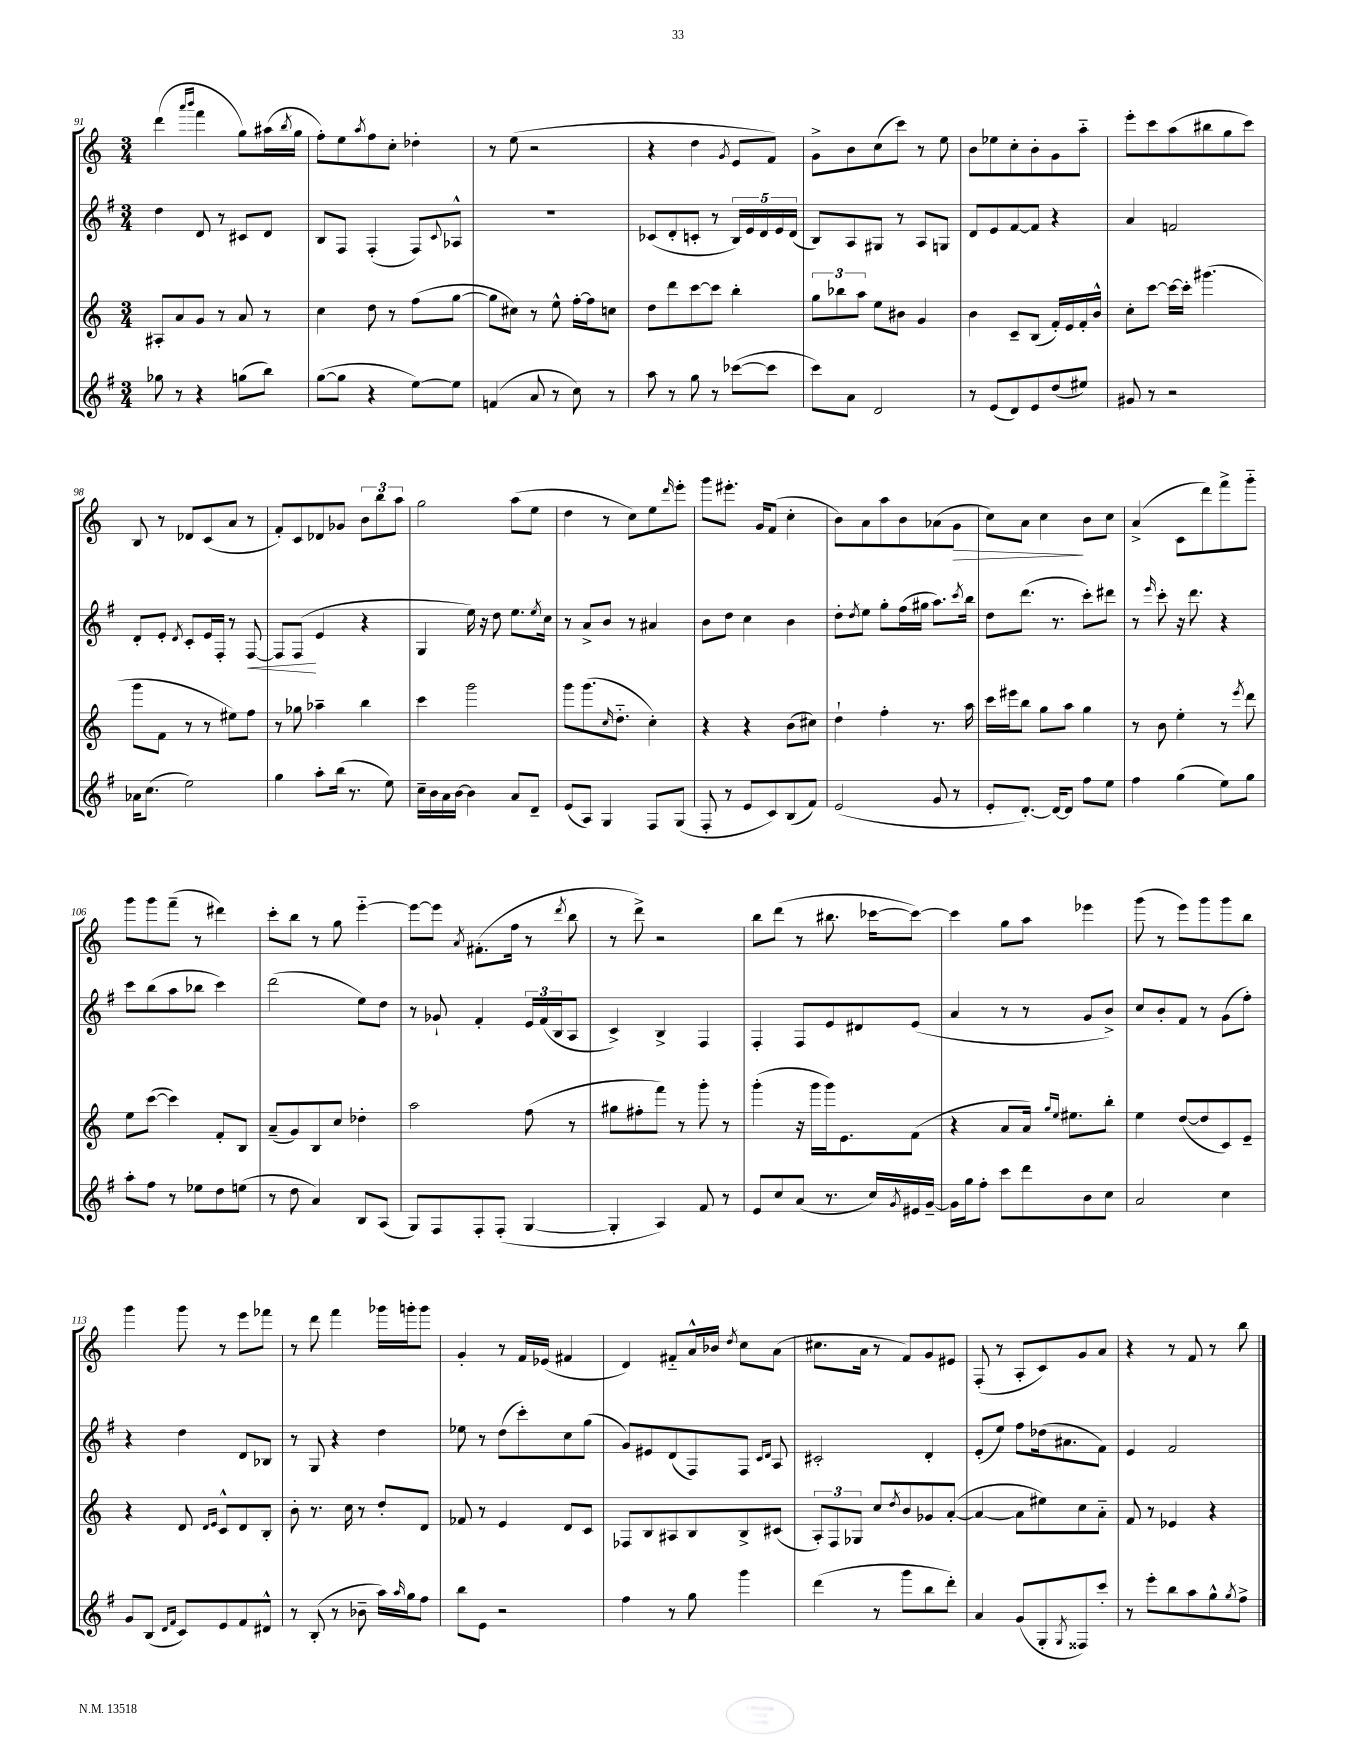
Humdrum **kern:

**kern	**kern	**kern	**kern
*staff4	*staff3	*staff2	*staff1
*clefG2	*clefG2	*clefG2	*clefG2
*k[f#]	*k[]	*k[f#]	*k[]
*M3/4	*M3/4	*M3/4	*M3/4
8gg-\	8A#'/L	4dd\	(4ddd\
8r	8a/	.	.
.	.	.	16qqaaa/LL
.	.	.	16qqbbb/JJ
4r	8g/J	8d/	4fff\
.	8r	8r	.
(8gg\L	8a/	8c#/L	8gg\L)
8bb\J)	8r	8d/J	(16aa#\L
.	.	.	8qbb/
.	.	.	16gg\JJ
=	=	=	=
([8gg\L	4cc\	8B/L	8ff'\L)
8gg\]J	.	8F#/J	8ee\
.	.	.	8qaa/
4r	8dd\	(4F#'/	8ff\
.	8r	.	8cc'\J
[8ee\L)	(8ff\L	8F#/L)	4dd-'\
.	.	8qqc/	.
8ee\]J	[8gg\J	8A-^^/J	.
=	=	=	=
(4f/	8gg\]L	2.r	8r
.	8cc#\J)	.	(8ee\
8a/	8r	.	2r
8r	8ee^^\	.	.
8cc\)	[16ff'\LL	.	.
.	16ff\]J	.	.
8r	8cc\J	.	.
=	=	=	=
8aa\	8dd\L	(8c-/L	4r
8r	8ddd\	8d'/	.
8gg\	[8ccc\	8c'/J	4dd\
8r	8ccc\]J	8r	.
.	.	.	8qg/
([8ccc-\L	4bb'\	20B/LL)	8e/L
.	.	20e/	.
.	.	20d/	.
8ccc-\]J	.	.	8f/J)
.	.	20e/	.
.	.	(20d/JJ	.
=	=	=	=
8ccc\L)	12gg\L	8B/L)	8g^\L
.	12bb-\	.	.
8a\J	.	8A/	8b\
.	12aa\J	.	.
2d/	8ee\L	8G#/J	(8cc\
.	8b#\J	8r	8ccc\J)
.	4g/	8A/L	8r
.	.	8G/J	8ee\
=	=	=	=
8r	4b\	8d/L	8b\L
(8e/L	.	8e/	8ee-\
8d/)	8c~/L	[8f#/	8cc'\
8e/	(8B/J	8f#/]J	8b'\
(8dd/	16f'/LL)	4r	8g\
.	16e/	.	.
8ee#/J)	16f'/	.	8aa'~\J
.	16b^^/JJ	.	.
=	=	=	=
8g#/	8cc'\L	4a/	8eee'\L
8r	[8ccc\J	.	8ccc\
2r	16ccc\_LL	2f/	(8aa\
.	16ccc'\]JJ	.	.
.	(4.ggg#\	.	8bb#\
.	.	.	8gg\
.	.	.	8ccc\J)
=	=	=	=
16a-\LK	8ggg\L	8d'/L	8B/
(8.cc\J	.	.	.
.	8f\J	8e'/J	8r
.	.	8qd/	.
2ee\)	8r	8c'/L	8d-/L
.	8r	16e/L	(8c/
.	.	16F#'/JJ	.
.	8ee#\L)	8r	8a/J
.	8ff\J	[8F#/	8r
=	=	=	=
4gg\	8r	8F#/]L	8f'/L)
.	8gg-\	(8F#/J	8c/
8aa'\L	4aa-~\	4e/	8d-/
(16bb\Jk	.	.	8g-/J
8.r	.	.	.
.	4bb\	4r	12b\L
.	.	.	12bb\
8ee\)	.	.	.
.	.	.	12aa\J
=	=	=	=
16cc~\LL	4ccc\	4G/	2gg\
16b\	.	.	.
16a\	.	.	.
[16b\JJ	.	.	.
4b\]	2ggg\	16ee\)	.
.	.	16r	.
.	.	8dd\	.
8a/L	.	8.ee\L	(8aa\L
8d~/J	.	.	8ee\J
.	.	8qee/	.
.	.	16cc\Jk	.
=	=	=	=
(8e/L	8ggg\L	8r	4dd\
8A/J)	(8.ggg\	8a^/L	.
4G/	.	8b/J	8r
.	16qqcc/	.	.
.	8.dd'~\J	.	.
.	.	8r	8cc\L)
8F#/L	4cc'\)	4a#/	8ee\
.	.	.	16qqddd/
(8G/J	.	.	8eee'\J
=	=	=	=
8F#'/	4r	8b\L	8ggg\L
8r	.	8dd\J	8.eee#'\J
8e/L	4r	4cc\	.
.	.	.	16g/LK
8c/)	.	.	(8f/J
(8B/	(8b\L	4b\	4cc'\
8f#/J)	8cc#\J)	.	.
=	=	=	=
(2e/	4dd`\	8dd'\L	8b\L)
.	.	8qdd/	.
.	.	8ee\J	8a\
.	4ff'\	8gg'\L	8aa\
.	.	(16ff#\L	8b\
.	.	16gg#\JJ	.
8g/	8.r	8.aa\L)	(8a-\
8r	.	.	8g\J
.	.	8qccc/	.
.	16aa\	16bb\Jk	.
=	=	=	=
8e'/L	16ccc\LL	8dd\L	8cc\L)
.	16eee#\J	.	.
[8.d'/J)	8bb\J	(8.ddd\J	8a\J
.	8gg\L	.	4cc\
16d/_LK	.	8.r	.
8d/]J	8aa\J	.	.
8ff#\L	4gg\	8ccc'\L)	8b\L
8ee\J	.	8ddd#\J	8cc\J
=	=	=	=
4ff#\	8r	8r	(4a^/
.	.	16qqeee/	.
.	8b\	8ccc'\	.
(4gg\	4ee'\	16r	8c\L
.	.	8.ddd\	.
.	.	.	8ddd\)
8ee\L)	8r	4r	8fff^\
.	8qeee/	.	.
8gg\J	8ddd\	.	8ggg'~\J
=	=	=	=
8aa'\L	8ee\L	8ccc\L	8ggg\L
8ff#\J	([8ccc\J	(8bb\	8ggg\
8r	4ccc\])	8aa\	(8fff~\J
8ee-\L	.	8bb-\J	8r
8dd\	8f'/L	4ccc\)	4ddd#\)
(8ee\J	8B/J	.	.
=	=	=	=
8r	(8a~/L	(2ddd\	8ccc'\L
8dd\	8g/)	.	8bb\J
4a/)	8B/	.	8r
.	8cc/J	.	8gg\
8B/L	4dd-'\	8ee\L)	[4eee'~\
(8A/J	.	8dd\J	.
=	=	=	=
8G/L)	2aa\	8r	8eee\_L
8F#/	.	8g-`/	8eee\]J
.	.	.	8qa/
8F#'/	.	4f#'/	(8.f#'\L
(8F#'/J	.	.	.
.	.	.	16ff\Jk
[4G/	(8ff\	24e/LL	8r
.	.	(24f#/	.
.	.	24B/J	.
.	.	.	8qddd/
.	8r	8A/J	8bb\
=	=	=	=
4G'/]	8gg#\L	4c^/)	8r
.	8ff#'\	.	8ddd^\)
4A/)	8fff\J)	4B^/	2r
.	8r	.	.
8f#/	8ggg'\	4F#/	.
8r	8r	.	.
=	=	=	=
8e/L	(4ggg'\	4F#'/	8bb\L
8cc/	.	.	(8ddd\J
(8a/J	16r	8F#/L	8r
.	16ggg\LL	.	.
8.r	16ggg\J)	8e/	8.bb#\
.	8.e\	.	.
.	.	8d#/	.
16cc/LL)	.	.	[16ccc-\LK
8qg/	.	.	.
16e#/	(8f\J	(8e/J	8ccc-\_J)
[16g~/JJ	.	.	.
=	=	=	=
16g\]LL	4r	4a/	4ccc-\]
16gg\J	.	.	.
8ff#'\J	.	.	.
8ccc\L	8a/L	8r	8gg\L
8ddd\	16a/Jk)	8r	8aa\J
.	16qqgg/LL	.	.
.	16qqee/JJ	.	.
.	8.ee#\L	.	.
8b\	.	8g/L	4eee-\
8cc\J	8bb'\J	8b^/J)	.
=	=	=	=
2a/	4ee\	8cc/L	(8ggg\
.	.	8b'/	8r
.	([8dd/L	8f#/J	8eee\L)
.	8dd/]	8r	8ggg\
4cc\	8c/)	(8g\L	8ggg\
.	8e~/J	8ff#'\J)	8bb\J
=	=	=	=
8g/L	4r	4r	4ggg\
(8B/J	.	.	.
16qqd/LL	.	.	.
16qqf#/JJ	.	.	.
8c/L)	8d/	4dd\	8ggg\
.	16qqd/LL	.	.
.	16qqe/JJ	.	.
8e/	8c^^/L	.	8r
8f#/	8d/	8d/L	8eee\L
8d#^^/J	8B'/J	8B-/J	8fff-\J
=	=	=	=
8r	8b'\	8r	8r
(8B'/	8.r	8G/	8ddd\
8r	.	4r	4fff\
.	16cc\	.	.
8b-~\	8r	.	.
16aa\LL)	8dd'/L	4dd\	16ggg-\LL
16qqaa/	.	.	.
16gg\J	.	.	16ggg'\J
8ff#\J	8d/J	.	8ggg\J
=	=	=	=
8bb\L	8f-/	8ee-\	4g'/
8e\J	8r	8r	.
2r	4e/	(8dd\L	8r
.	.	8ccc'\)	16f/LL
.	.	.	(16e-/JJ
.	8d/L	8cc\	4f#/
.	8c/J	(8gg\J	.
=	=	=	=
4ff#\	8F-/L	8g/L)	4d/)
.	8B/	8e#/	.
8r	8A#/	(8d/	8f#'~/L
8gg\	8B/	8F#/)	16a^^/L
.	.	.	16b-/JJ
.	.	.	8qdd/
4ggg\	8B^/	8F#/J	8cc\L
.	.	16qqc/LL	.
.	.	16qqd/JJ	.
.	(8c#/J	8A/	(8a\J
=	=	=	=
(4ddd\	12A'/L)	2c#'/	8.cc#\L
.	12F/	.	.
.	12G-/J	.	.
.	.	.	16a\Jk
8r	8cc/L	.	8r
.	8qdd/	.	.
8ggg\L	8b/	.	8f/L)
8bb\	8g-/	4d'/	8g/
8ddd'\J)	([8a'/J	.	8e#/J
=	=	=	=
4a/	4a/_	(8e'/L	(8F'/
.	.	8ee/J)	8r
(8g/L	8a\]L	8ff#\L	8A'/L
8G'/	8ee#\)	(16dd-\k	8c/)
.	.	8.a#\	.
8qG/	.	.	.
8F##/)	8cc\	.	8g/
8ccc'/J	8a'~\J	8f#\J)	8a/J
=	=	=	=
8r	8f/	4e/	4r
8eee'\L	8r	.	.
8bb\	4e-/	2f#/	8r
8aa\	.	.	8f/
8gg^^\	4r	.	8r
8qgg/	.	.	.
8ff#^\J	.	.	8bb\
==	==	==	==
*-	*-	*-	*-
